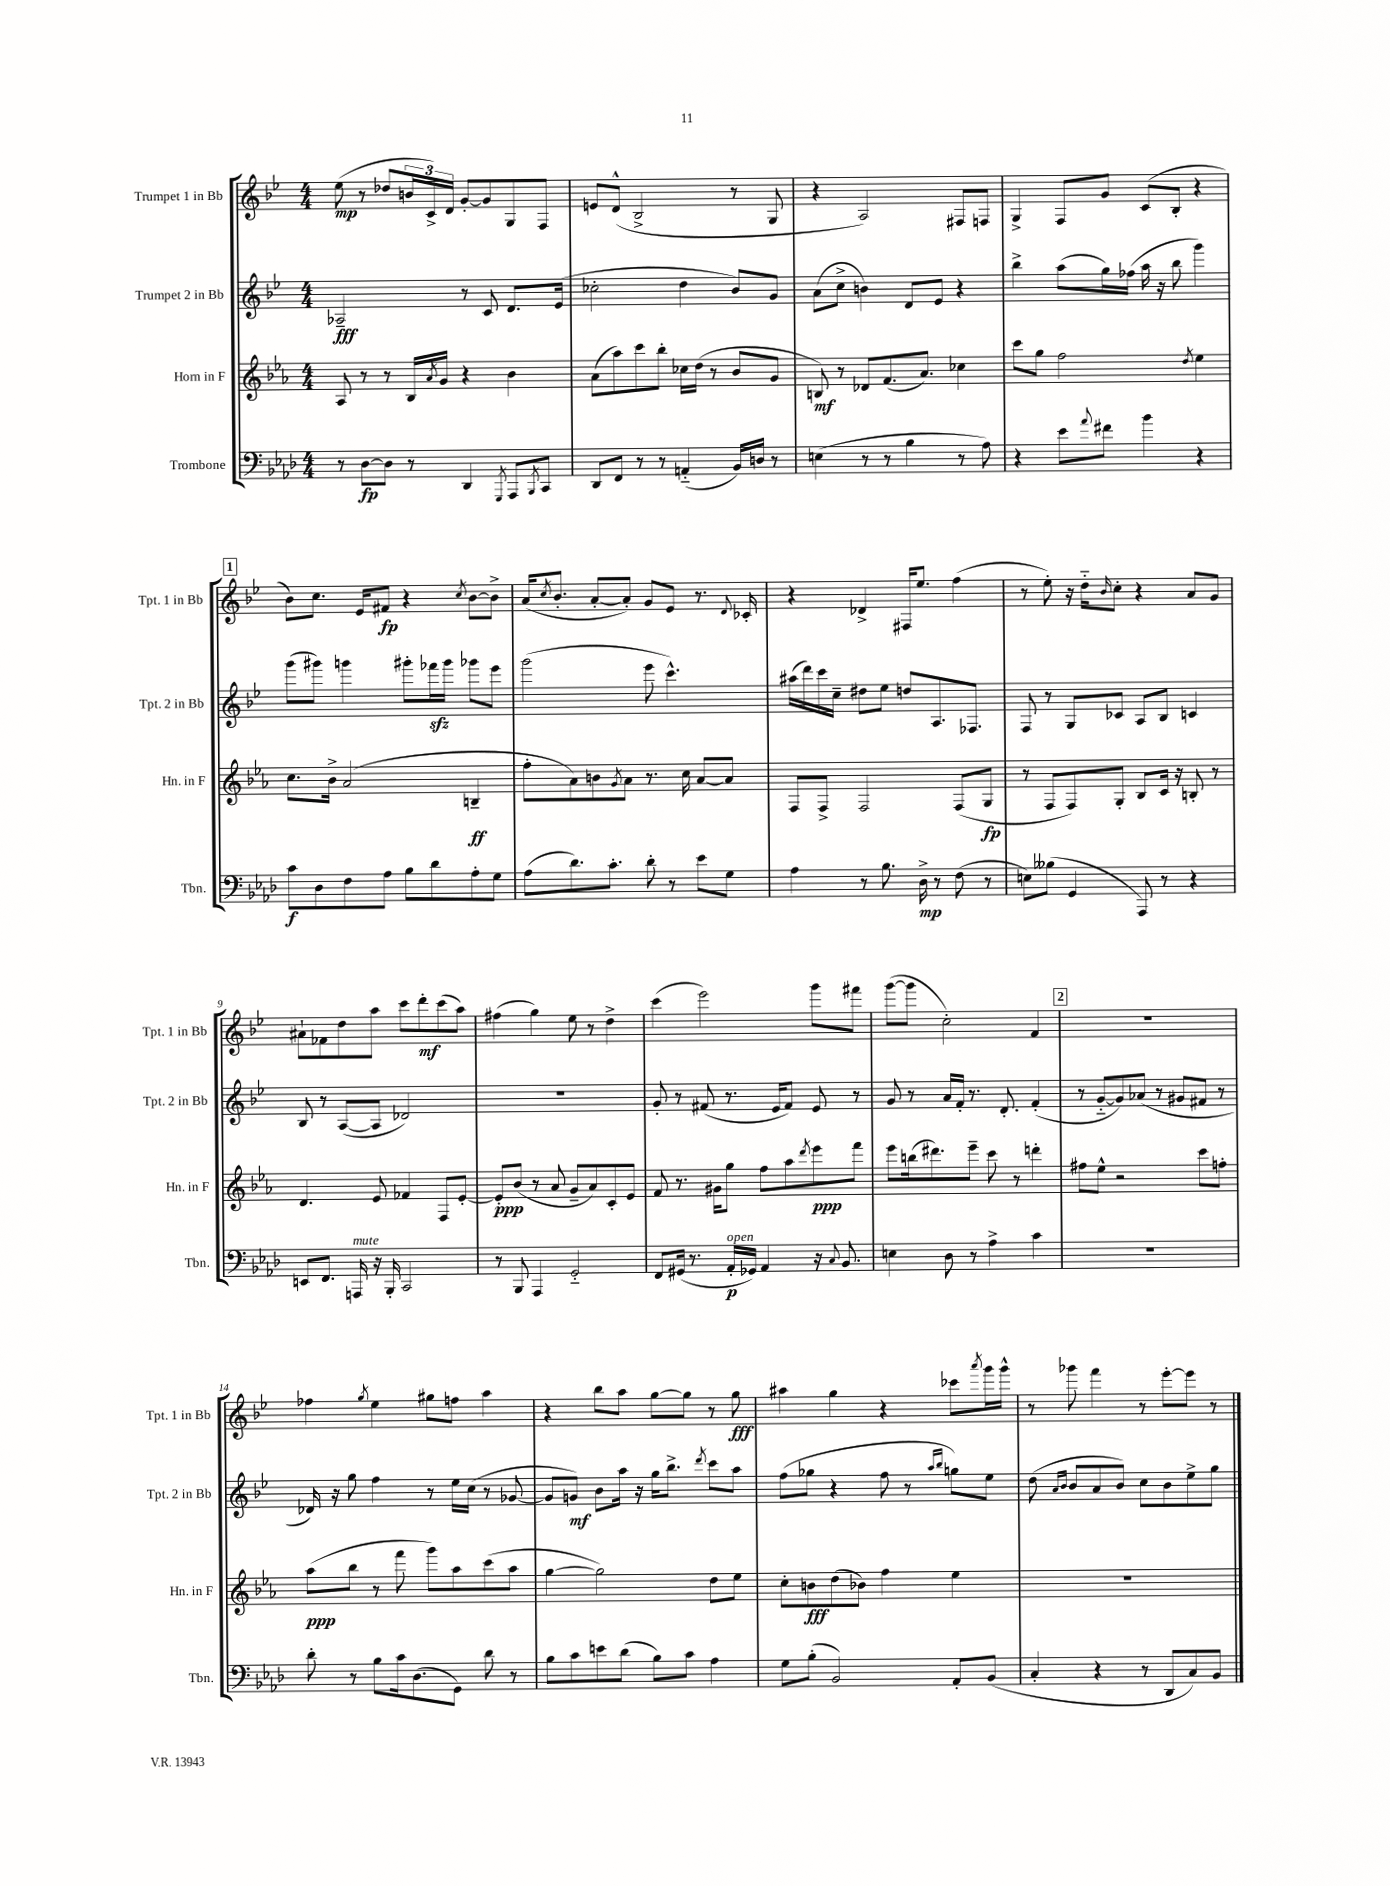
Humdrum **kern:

**kern	**kern	**kern	**kern
*staff4	*staff3	*staff2	*staff1
*clefF4	*clefG2	*clefG2	*clefG2
*k[b-e-a-d-]	*k[b-e-a-]	*k[b-e-]	*k[b-e-]
*M4/4	*M4/4	*M4/4	*M4/4
8r	8A-	2A-~	(8ee-
[8D-	8r	.	8r
8D-]	8r	.	8dd-
8r	16B-	.	24b
.	.	.	24c^)
.	8qa-	.	.
.	16g	.	.
.	.	.	24d
4DD-	4r	8r	[8g'
.	.	8c	8g]
8qGGG	.	.	.
8AAA-	4b-	8.d	8G
8qBBB-	.	.	.
8CC	.	.	8F
.	.	(16e-	.
=	=	=	=
8DD-	(8a-	2cc-'	8e
8FF	8aa-)	.	(8d^^
8r	8ccc	.	2B-^
8r	8bb-'	.	.
(4AA'~	16cc-	4dd	.
.	(16dd	.	.
.	8r	.	.
16BB-)	8b-	8b-)	8r
16D	.	.	.
8r	8g	8g	8G
=	=	=	=
(4E	8B)	(8a	4r
.	8r	8cc^	.
8r	8d-	4b)	2A)
8r	(8.f	.	.
4B-	.	8d	.
.	8.a-)	.	.
.	.	8e-	.
8r	4cc-	4r	8F#
8A-)	.	.	8F
=	=	=	=
4r	8ccc	4bb-^	4G^
.	8gg	.	.
8e-	2ff	(8aa	8F
8qqa-	.	.	.
8f#	.	16gg)	8g
.	.	(16ff-	.
4b-	.	16aa	(8c
.	.	16r	.
.	.	8bb-	8B-'
.	8qdd	.	.
4r	4ee-	4ggg)	4r
=	=	=	=
8c	8.cc	(8ggg	8b-)
8D-	.	8ggg#)	8.cc
.	16b-^	.	.
8F	(2a-	4ggg	.
.	.	.	16e-
8A-	.	.	8f#
8B-	.	8ggg#'	4r
8d-	.	16fff-	.
.	.	16ggg#	.
.	.	.	8qcc
8A-'	4B~	8ggg-	[8b-
8G	.	8eee-	8b-^]
=	=	=	=
(8A-	8ff'	(2ggg	(16a
.	.	.	8qcc
.	.	.	8.b-'
8.d-)	8a-)	.	.
.	8b	.	[8a'
8.c'	.	.	.
.	8qg	.	.
.	8a-	.	8a'])
8d-'	8.r	8eee-	8g
8r	.	4.ccc^^)	8e-
.	16cc	.	.
8e-	[8a-	.	8.r
8G	8a-]	.	.
.	.	.	8qqd
.	.	.	16c-'
=	=	=	=
4A-	8F	(16aa#	4r
.	.	16ddd)	.
.	8F^	16ccc	.
.	.	16cc~	.
8r	2F	8dd#	4d-^
8.B-	.	8ee-	.
.	.	8dd	16F#
16D-^	.	.	8.ee-
8r	.	8.A	.
(8F	(8F	.	(4ff
.	.	8.F-	.
8r	8G	.	.
=	=	=	=
8E)	8r	8F	8r
(8B--	8F	8r	8ee-')
4GG	8F)	8G	16r
.	.	.	16dd'~
.	.	.	16qqb-
.	8G'	8c-	8cc'
8AAA-)	8B-	8A	4r
8r	16c	8B-	.
.	16r	.	.
4r	8B'	4c	8a
.	8r	.	8g
=	=	=	=
8EE	4.d	8B-	8a#`
8.FF	.	8r	8f-
.	.	([8A	8dd
16AAA	.	.	.
16r	8e-	8A]	8aa
16BBB-'	.	.	.
2CC	4f-	2d-)	8ccc
.	.	.	8ddd'
.	8F	.	(8ccc
.	[8e-'	.	8aa)
=	=	=	=
8r	8e-']	1r	(4ff#
8BBB-	(8b-	.	.
4AAA-	8r	.	4gg)
.	8a-	.	.
2GG'~	8g~	.	8ee-
.	8a-)	.	8r
.	8c'	.	4dd^
.	8e-	.	.
=	=	=	=
8FF	8f	8g'	(4ccc
(16GG#	8.r	8r	.
8.r	.	.	.
.	.	(8f#	2eee-)
.	16g#	.	.
16AA-'	8gg	8.r	.
16GG-)	.	.	.
4AA-	8ff	.	.
.	.	16e-	.
.	8aa-	8f#)	.
.	8qddd	.	.
16r	8eee-	8e-	8ggg
8qqC	.	.	.
8.BB-	.	.	.
.	8fff	8r	8fff#
=	=	=	=
4E	8eee-	8g	([8ggg
.	(16bb	8r	8ggg]
.	8.ddd#)	.	.
8D-	.	16a	2cc')
.	.	16f'	.
8r	8eee-~	8.r	.
4A-^	8ccc	.	.
.	.	8.d'	.
.	8r	.	.
4c	4ddd'	(4f'	4f
=	=	=	=
1r	8ff#	8r	1r
.	8ee-^^	[8g'~	.
.	2r	8g])	.
.	.	(8a-	.
.	.	8r	.
.	.	8g#	.
.	8ccc	8f#	.
.	8ff'	8r	.
=	=	=	=
8d-'	(8aa-	16d-)	4ff-
.	.	16r	.
8r	8bb-	8gg	.
.	.	.	8qgg
8B-	8r	4ff	4ee-
16c	8fff	.	.
(8.D-	.	.	.
.	8ggg)	8r	8gg#
8GG)	8aa-	16ee-	8ff
.	.	(16cc	.
8d-	(8ccc	8r	4aa
8r	8aa-	[8g-	.
=	=	=	=
8B-	[4gg	8g-]	4r
8c	.	8g)	.
8e	2gg])	8b-	8bb-
(8d-	.	16aa	8aa
.	.	16r	.
8B-)	.	16gg	[8gg
.	.	8.bb-^	.
8c	.	.	8gg]
.	.	8qddd	.
4A-	8dd	8ccc	8r
.	8ee-	8aa	8gg
=	=	=	=
8G	8cc'	(8ff	4aa#
(8B-'	8b	8gg-	.
2BB-)	(8dd	4r	4gg
.	8b-)	.	.
.	4ff	8ff	4r
.	.	8r	.
.	.	16qqaa	.
.	.	16qqbb-	.
8AA-'	4ee-	8gg)	8ccc-
.	.	.	8qaaa
(8BB-	.	8ee-	16ggg
.	.	.	16ggg^^
=	=	=	=
4C'	1r	(8dd	8r
.	.	16qqa	.
.	.	16qqb-	.
.	.	8b-	8ggg-
4r	.	8a	4fff
.	.	8b-)	.
8r	.	8cc	8r
8DD-	.	8b-	[8eee-'
8C)	.	8ee-^	8eee-]
8BB-	.	8gg	8r
==	==	==	==
*-	*-	*-	*-
